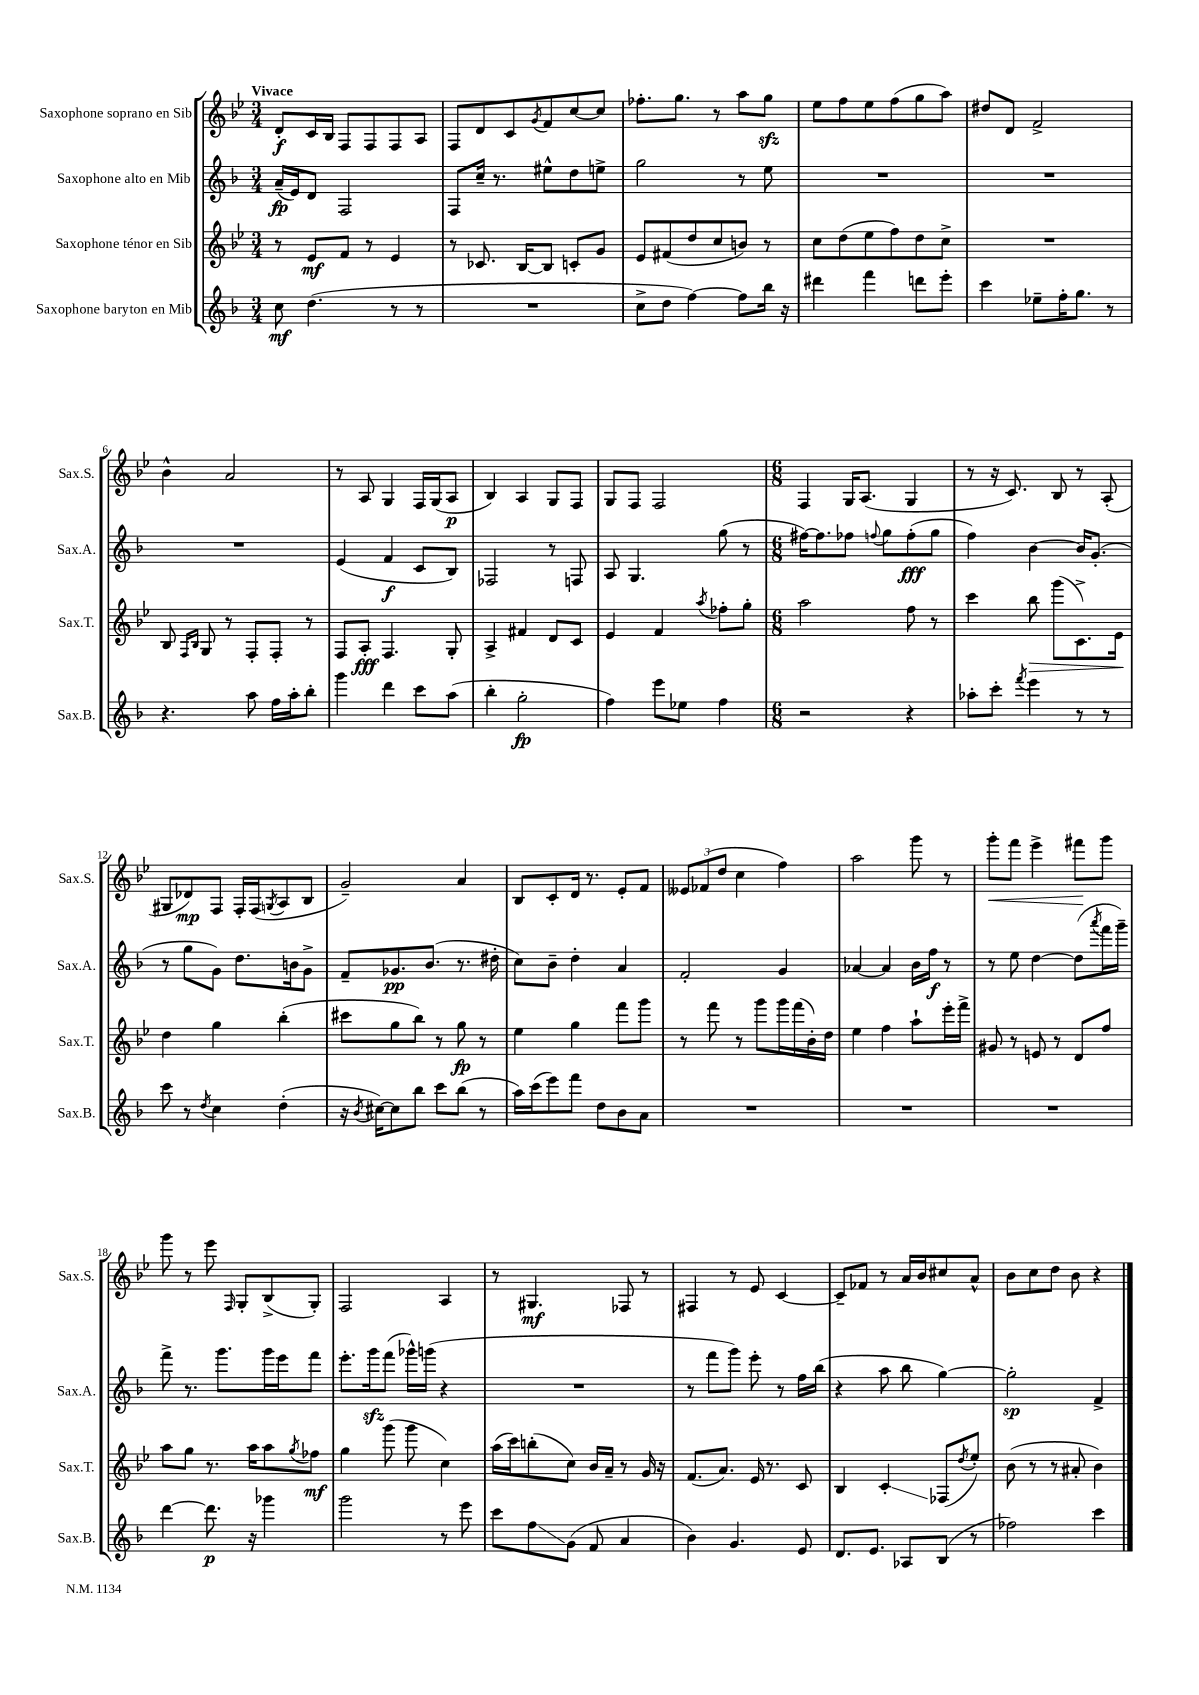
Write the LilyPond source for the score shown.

<<
\new StaffGroup <<
\new Staff = "s0" \with { instrumentName = "Saxophone soprano en Sib" shortInstrumentName = "Sax.S." } {
    \clef treble \key bes \major \numericTimeSignature \time 3/4 \tempo "Vivace"
    d'8-.\f c'16 bes16 f8 f8 f8 a8 |
    f8 d'8 c'8 \acciaccatura { g'8 } f'8 c''8~ c''8 |
    fes''8.-. g''8. r8 a''8 g''8\sfz |
    ees''8 f''8 ees''8 f''8( g''8 a''8) |
    dis''8 d'8 f'2-> |
    bes'4-^ a'2 |
    r8 a8 g4 f16 g16( a8\p |
    bes4) a4 g8 f8 |
    g8 f8 f2 |
    \numericTimeSignature \time 6/8 f4 g16 a8.( g4 |
    r8 r16 c'8.) bes8 r8 a8-.( |
    gis8 des'8\mp) f8 f16-. f16( \acciaccatura { g8 } a8 bes8 |
    g'2--) a'4 |
    bes8 c'8-. d'16 r8. ees'8-. f'8 |
    \tuplet 3/2 { eeses'8 fes'8( d''8 } c''4 f''4) |
    a''2 g'''8 r8 |
    g'''8-.\< f'''8 ees'''4-> fis'''8\! g'''8 |
    g'''8 r8 ees'''8 \grace { f16 } g8-. bes8->( g8-.) |
    f2 a4 |
    r8 gis4.\mf fes8 r8 |
    fis4 r8 ees'8 c'4~ |
    c'8-- fes'8 r8 a'16 bes'16 cis''8 a'8-^ |
    bes'8 c''8 d''8 bes'8 r4 \bar "|." |
}
\new Staff = "s1" \with { instrumentName = "Saxophone alto en Mib" shortInstrumentName = "Sax.A." } {
    \clef treble \key f \major \numericTimeSignature \time 3/4
    a'16--\fp( e'16) d'8 f2 |
    f8 c''16-- r8. eis''8-^ d''8 e''8-> |
    g''2 r8 e''8 |
    R2. |
    R2. |
    R2. |
    e'4( f'4\f c'8 bes8) |
    fes2 r8 f8 |
    a8 g4. g''8( r8 |
    \numericTimeSignature \time 6/8 fis''16~) fis''8. fes''8 \appoggiatura { f''8 } g''8 f''8-.\fff( g''8 |
    f''4) bes'4~ bes'16 g'8.-.( |
    r8 g''8 g'8) d''8. b'16 g'8-> |
    f'8-- ges'8.\pp bes'8.( r8. dis''16-. |
    c''8) bes'8-- d''4-. a'4 |
    f'2-. g'4 |
    aes'4~ aes'4 bes'16 f''16\f r8 |
    r8 e''8 d''4~ d''8( \acciaccatura { a'''8 } f'''16 g'''16--) |
    f'''8-> r8. g'''8. g'''16 e'''16 f'''8 |
    e'''8.-. g'''16\sfz f'''8( ges'''16-^) g'''16( r4 |
    R2. |
    r8 f'''8 g'''8) e'''8-. r8 f''16 bes''16( |
    r4 a''8 bes''8 g''4~) |
    g''2-.\sp f'4-> \bar "|." |
}
\new Staff = "s2" \with { instrumentName = "Saxophone ténor en Sib" shortInstrumentName = "Sax.T." } {
    \clef treble \key bes \major \numericTimeSignature \time 3/4
    r8 ees'8\mf f'8 r8 ees'4 |
    r8 ces'8. bes16~ bes8 c'8-. g'8 |
    ees'8 fis'8( d''8 c''8 b'8) r8 |
    c''8 d''8( ees''8 f''8) d''8 c''8-> |
    R2. |
    bes8 \grace { f16 bes16 } g8 r8 f8-. f8-. r8 |
    f8 a8-.\fff f4. g8-. |
    a4-> fis'4 d'8 c'8 |
    ees'4 f'4 \acciaccatura { a''8 } fes''8-. g''8-. |
    \numericTimeSignature \time 6/8 a''2 f''8 r8 |
    c'''4 bes''8\> g'''8( c'8.->) ees'16\! |
    d''4 g''4 bes''4-.( |
    cis'''8 g''8 bes''8) r8 g''8\fp r8 |
    ees''4 g''4 f'''8 g'''8 |
    r8 f'''8 r8 g'''8 g'''16 f'''16( bes'16-.) d''16 |
    ees''4 f''4 a''8-! ees'''16-. f'''16-> |
    gis'8 r8 e'8 r8 d'8 f''8 |
    a''8 g''8 r8. a''16 a''8 \acciaccatura { g''8 } fes''8\mf |
    g''4 g'''8( g'''8 c''4) |
    a''16( c'''16) b''8-.( c''8) bes'16 a'16-- r8 g'16 r16 |
    f'8.( a'8.) ees'16 r8. c'8 |
    bes4 c'4-.\glissando fes8( \acciaccatura { d''8 } ees''8-.) |
    bes'8( r8 r8 ais'8-. bes'4) \bar "|." |
}
\new Staff = "s3" \with { instrumentName = "Saxophone baryton en Mib" shortInstrumentName = "Sax.B." } {
    \clef treble \key f \major \numericTimeSignature \time 3/4
    c''8\mf d''4.( r8 r8 |
    R2. |
    c''8-> d''8 f''4~) f''8 bes''16 r16 |
    dis'''4 f'''4 d'''8 e'''8-. |
    c'''4 ees''8-- f''16-. g''8. r8 |
    r4. a''8 f''16 a''16-. bes''8-. |
    g'''4 d'''4 c'''8 a''8( |
    bes''4-. g''2-.\fp |
    f''4) e'''8 ees''8 f''4 |
    \numericTimeSignature \time 6/8 r2 r4 |
    aes''8-. c'''8-. \acciaccatura { f'''8 } e'''4 r8 r8 |
    c'''8 r8 \acciaccatura { d''8 } c''4 d''4-.( |
    r16 \acciaccatura { bes'8 } cis''16~) cis''8 bes''8 c'''8 bes''8( r8 |
    a''16) c'''16( e'''8) f'''8 d''8 bes'8 a'8 |
    R2. |
    R2. |
    R2. |
    d'''4~ d'''8.\p r16 ges'''4 |
    g'''2 r8 e'''8 |
    c'''8 f''8\glissando g'8( f'8 a'4 |
    bes'4) g'4. e'8 |
    d'8. e'8. aes8 bes8( r8 |
    fes''2) c'''4 \bar "|." |
}
>>
>>
